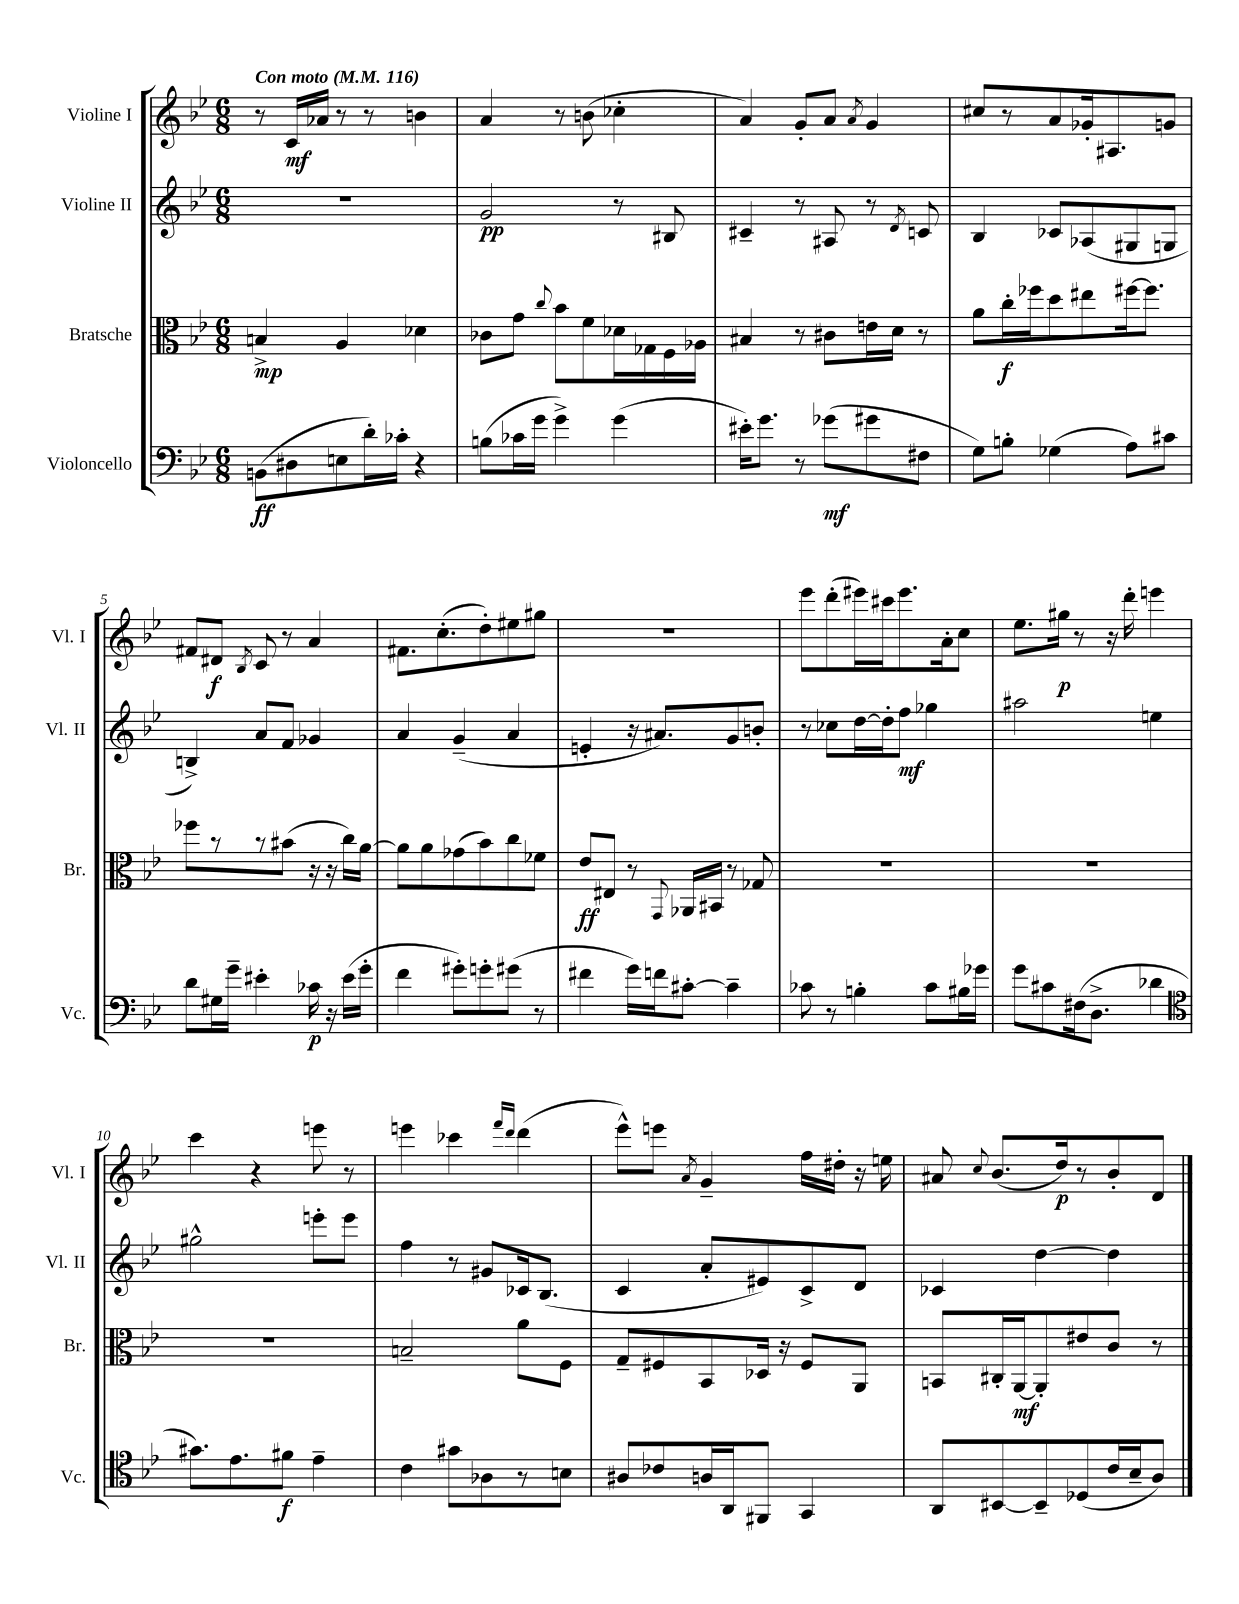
<<
\new StaffGroup <<
\new Staff = "s0" \with { instrumentName = "Violine I" shortInstrumentName = "Vl. I" } {
    \clef treble \key bes \major \numericTimeSignature \time 6/8 \tempo "Con moto" 4 = 116
    \autoBeamOff r8 c'16[\mf aes'16] r8 r8 b'4 |
    a'4 r8 b'8( ces''4-. |
    a'4) g'8[-. a'8] \acciaccatura { a'8 } g'4 |
    cis''8[ r8 a'8 ges'16-. ais8. g'8] |
    fis'8[ dis'8]\f \acciaccatura { bes8 } c'8 r8 a'4 |
    fis'8.[ c''8.-.( d''8-.) eis''8 gis''8] |
    R2. |
    ees'''8[ d'''8-.( eis'''16) cis'''16 eis'''8. a'16-. c''8] |
    ees''8.[ gis''16]\p r8 r16 d'''16-. e'''4 |
    c'''4 r4 e'''8 r8 |
    e'''4 ces'''4 \grace { f'''16[ d'''16] } d'''4( |
    ees'''8[-^) e'''8] \acciaccatura { a'8 } g'4-- f''16[ dis''16]-. r16 e''16 |
    ais'8 \appoggiatura { c''8 } bes'8.[( d''16\p) r8 bes'8-. d'8] \bar "|." |
}
\new Staff = "s1" \with { instrumentName = "Violine II" shortInstrumentName = "Vl. II" } {
    \clef treble \key bes \major \numericTimeSignature \time 6/8
    \autoBeamOff R2. |
    g'2\pp r8 bis8 |
    cis'4-- r8 ais8 r8 \acciaccatura { d'8 } c'8 |
    bes4 ces'8[ aes8( gis8 g8] |
    b4->) a'8[ f'8] ges'4 |
    a'4 g'4--( a'4 |
    e'4-. r16 ais'8.[) g'8 b'8]-. |
    r8 ces''8[ d''16~ d''16-. f''8]\mf ges''4 |
    ais''2 e''4 |
    gis''2-^ e'''8[-. e'''8] |
    f''4 r8 gis'8[ ces'16 bes8.]( |
    c'4 a'8[-. eis'8) c'8-> d'8] |
    ces'4 d''4~ d''4 \bar "|." |
}
\new Staff = "s2" \with { instrumentName = "Bratsche" shortInstrumentName = "Br." } {
    \clef alto \key bes \major \numericTimeSignature \time 6/8
    \autoBeamOff b4->\mp a4 des'4 |
    ces'8[ g'8] \appoggiatura { c''8 } bes'8[ f'8 des'16 ges16 f16 aes16] |
    bis4 r8 cis'8[ e'16 d'16] r8 |
    a'8[ c''16-.\f fes''16 d''8 eis''8 fis''16~ fis''8.] |
    fes''8[ r8 r8 bis'8]( r16 r16 c''16[) a'16]~ |
    a'8[ a'8 ges'8( bes'8) c''8 fes'8] |
    ees'8[\ff eis8] r8 \appoggiatura { g,8 } aes,16[ bis,16] r8 ges8 |
    R2. |
    R2. |
    R2. |
    b2-- a'8[ f8] |
    g8[-- fis8 bes,8 des16] r16 fis8[ a,8] |
    b,8[ cis16-. a,16~\mf a,8-. eis'8 c'8] r8 \bar "|." |
}
\new Staff = "s3" \with { instrumentName = "Violoncello" shortInstrumentName = "Vc." } {
    \clef bass \key bes \major \numericTimeSignature \time 6/8
    \autoBeamOff b,8[\ff( dis8 e8 d'16-.) ces'16]-. r4 |
    b8[( ces'16 g'16] g'4->) g'4( |
    eis'16[-.) g'8.] r8 ges'8[\mf( gis'8 fis8] |
    g8[) b8]-. ges4( a8[) cis'8] |
    d'8[ gis16 g'16]-- eis'4-. ces'16\p r16 eis'16[( g'16]-. |
    f'4 gis'8[-.) g'8-. gis'8]( r8 |
    fis'4 g'16[) f'16 cis'8]~-. cis'4-- |
    ces'8 r8 b4-. ces'8[ bis16 ges'16] |
    g'8[ cis'8 fis16( d8.]-> des'4 |
    \clef tenor gis'8.[) ees'8. fis'8]\f ees'4-- |
    c'4 gis'8[ aes8 r8 b8] |
    ais8[ ces'8 a16 a,16 fis,8] g,4 |
    a,8[ bis,8~ bis,8-- des8( c'16 bes16-- a8]) \bar "|." |
}
>>
>>
